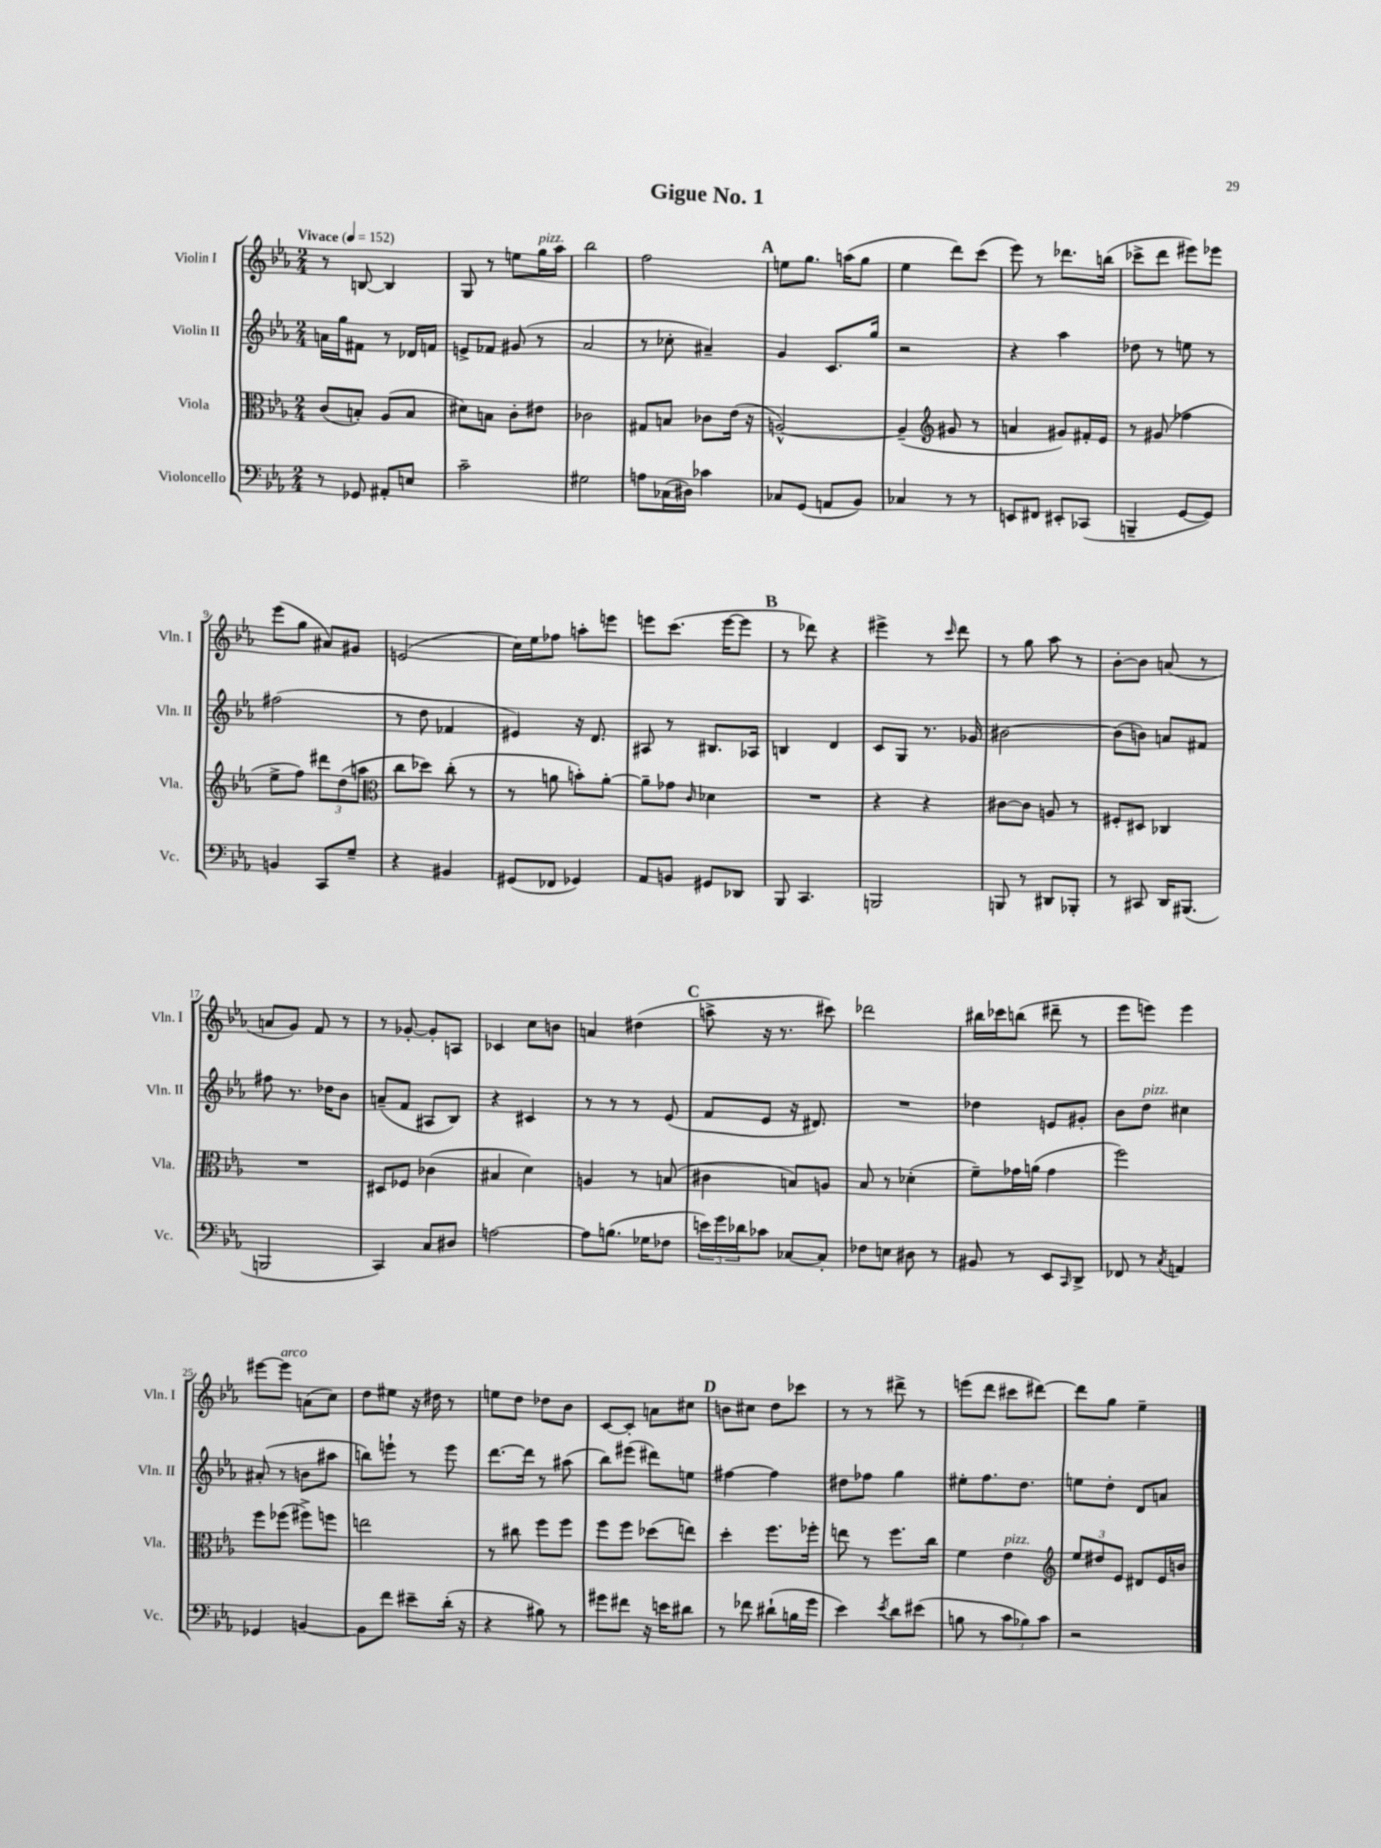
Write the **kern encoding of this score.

**kern	**kern	**kern	**kern
*part4	*part3	*part2	*part1
*staff4	*staff3	*staff2	*staff1
*I"Violoncello	*I"Viola	*I"Violin II	*I"Violin I
*I'Vc.	*I'Vla.	*I'Vln. II	*I'Vln. I
*clefF4	*clefC3	*clefG2	*clefG2
*k[b-e-a-]	*k[b-e-a-]	*k[b-e-a-]	*k[b-e-a-]
*M2/4	*M2/4	*M2/4	*M2/4
*MM152	*MM152	*MM152	*MM152
=1	=1	=1	=1
!	!	!	!LO:TX:a:B:t=Vivace
8r	(8c/L	16an\LL	8r
.	.	16gg\J	.
8GG-X/	8Bn'/J)	8f#X\J	[8Bn/
8AA#X'/L	(8A-/L	8r	4B/]
8En/J	8B/J	16d-X/LL	.
.	.	16fn/JJ	.
=2	=2	=2	=2
2c~\	8d#X\L)	8en^/L	8G/
.	8Bn\J	8f-X/J	8r
.	8c'\L	(8g#X/	8een\L
!	!	!	!LO:TX:a:i:t=pizz.
.	8e#X\J	8r	16gg\L
.	.	.	16aa-\JJ
=3	=3	=3	=3
2G#X\	2c-X\	2a-/	2bb-\
=4	=4	=4	=4
8An\L	8G#X/L	8r	2ff\
(16C-X\L	8Bn/J	8cc-X'\	.
16D#X\JJ)	.	.	.
4c-X\	8c-X\L	4a#X~/)	.
.	(16e-\Jk	.	.
.	16r	.	.
!!LO:REH:place=s1:t=A
=5	=5	=5	=5
8C-X/L	[2An^^/)	4g/	8een\L
(8GG/J	.	.	8.gg\J
8AAn/L	.	8.c/L	.
.	.	.	(16aan\KL
8BB-/J)	.	.	8gg\J
.	.	16gg/Jk	.
=6	=6	=6	=6
4C-X/	(4A~/]	2r	4ee-\
*	*clefG2	*	*
8r	8g#X/	.	8ddd\L)
8r	8r	.	(8ccc\J
=7	=7	=7	=7
8EEn/L	4an/	4r	8eee-\)
8FF#X/J	.	.	8r
8EE#X'/L	8g#X/L)	4aa-\	8.ddd-X\L
(8CC-X/J	16f#X'/L	.	.
.	16e-/JJ	.	(16bbn\Jk
=8	=8	=8	=8
4BBBn~/	8r	8dd-X\	8ccc-X^\L
.	(8g#X/	8r	8ddd\J
[8GG/L	4ff-X\	8een\	8eee#X\L)
8GG/J])	.	8r	8eee-X\J
!!LO:LB:g=z
=9	=9	=9	=9
4BBn/	8ee-^\L	(2ff#X\	(8eee-\L
.	8ff\J)	.	8gg\J
8CC/L	12ddd#X\L	.	8a#X/L)
.	(12dd\	.	.
8G~/J	.	.	8g#X/J
.	12aan\J	.	.
=10	=10	=10	=10
*	*clefC3	*	*
4r	8cc\L	8r	(2en/
.	8dd-X\J)	8dd\	.
4BB#X/	(8cc'\	4f-X/	.
.	8r	.	.
=11	=11	=11	=11
(8GG#X/L	8r	4e#X/)	16cc\LL)
.	.	.	16ee-\J
8FF-X/J	8an\	.	8ff-X\J
4GG-X/)	8bn'\L)	16r	8aan'\L
.	.	8.d/	.
.	[8a'\J	.	8eeen\J
=12	=12	=12	=12
8AA-/L	8a~\L]	8A#X/	8eeen\L
8BBn/J	8g-X\J	8r	(8.ccc\J
.	16qqc/	.	.
8GG#X/L	4d-X\	8.B#X/L	.
.	.	.	[16eee\KL
8DD-X/J	.	.	8eee\J]
.	.	16A-X/Jk	.
!!LO:REH:place=s1:t=B
=13	=13	=13	=13
8BBB-/	2r	4Bn/	8r
4.CC/	.	.	8ddd-X\)
.	.	4d/	4r
=14	=14	=14	=14
2BBBn/	4r	8c/L	4eee#X^\
.	.	8G/J	.
.	4r	8.r	8r
.	.	.	16qqccc/
.	.	.	8ddd\
.	.	16g-X/	.
=15	=15	=15	=15
8BBBn/	[8c#X\L	[2b#X\	8r
8r	8c#\J]	.	8gg\
8DD#X/L	8An/	.	8aa-\
8BBB-X'/J	8r	.	8r
=16	=16	=16	=16
8r	8F#X'/L	(8b#\L]	[8b-'\L
8CC#X/	8D#X/J	8bn\J)	8b-\J]
16DD/KL	4C-X/	8an/L	(8an/
(8.BBB#X/J	.	.	.
.	.	8f#X/J	8r
!!LO:LB:g=z
=17	=17	=17	=17
2BBBn/	2r	8ff#X\	8an/L
.	.	8.r	8g/J)
.	.	.	8f/
.	.	16dd-X\KL	.
.	.	8b-\J	8r
=18	=18	=18	=18
4CC/)	8D#X/L	(8an~/L	8r
.	8F-X/J	8f/J	[8g-X'/
8C/L	(4c-X\	8A#X/L	8g-'/L]
8D#X/J	.	8B-/J)	8An/J
=19	=19	=19	=19
[2An\	4B#X/	4r	4c-X/
.	4d\)	4c#X/	8cc\L
.	.	.	8bn\J
=20	=20	=20	=20
8A\L]	4An/	8r	4an/
(8.Bn\J	.	8r	.
.	8r	8r	(4dd#X\
16G-X\KL	.	.	.
8F-X\J	(8Bn/	(8e-/	.
!!LO:REH:place=s1:t=C
=21	=21	=21	=21
24en\LL)	4c#X\	8f/L	8aan^\
24g\	.	.	.
24d-X\J	.	.	.
8c-X\J	.	8e-/J	16r
.	.	.	8.r
[8C-X/L	8Bn/L)	16r	.
.	.	8.d#X/)	.
8C-'/J]	8An/J	.	8ccc#X\)
=22	=22	=22	=22
8F-X\L	8B-/	2r	2ddd-X\
8En\J	8r	.	.
8D#X\	(4d-X'\	.	.
8r	.	.	.
=23	=23	=23	=23
8BB#X/	8f~\L)	4dd-X\	16bb#X\LL
.	.	.	16ccc-X\J
8r	16g-X\L	.	(8bbn\J
.	(16an\JJ	.	.
8EE-/L	4g-\	8en/L	8ddd#X~\
16qqCC/	.	.	.
8DD^/J	.	8g#X'/J	8r
=24	=24	=24	=24
8FF-X/	2ff\)	8b-\L	8eee-\L
!	!	!LO:TX:a:i:t=pizz.	!
8r	.	8dd\J	8eeen\J)
8qC/	.	.	.
4AAn/	.	4cc#X\	4eee\
!!LO:LB:g=z
=25	=25	=25	=25
4GG-X/	8ff\L	(8a#X'/	[8eee#X\L
!	!	!	!LO:TX:a:i:t=arco
.	(8ff-X\J	8r	8eee#\J]
[4BBn/	8ff#X^\L)	8bn\L	(8an\L
.	8ffn\J	8aa#X\J	8cc\J)
=26	=26	=26	=26
8BB\L]	2een\	8bbn\L)	8dd\L
8f\J	.	8eeen`\J	8ee#X\J
8e#X~\L	.	8r	16r
.	.	.	16dd#X\
(16d'\Jk	.	8eee\	8r
16r	.	.	.
=27	=27	=27	=27
4r	8r	[8.ddd\L	8een\L
.	8cc#X\	.	8dd\J
.	.	16ddd\Jk]	.
8B#X\)	8ff\L	8r	8dd-X\L
8r	8ff\J	(8aa#X\	8b-\J
=28	=28	=28	=28
8g#X\L	8ff\L	8bb-\L)	[8c/L
8f#X\J	8ff\J	(8eee#X\J	8c'/J]
16r	(8dd-X\L	8ddd#X\L)	8an\L
16en\KL	.	.	.
8d#X\J	8een\J)	8een\J	8cc#X\J
!!LO:REH:place=s1:t=D
=29	=29	=29	=29
8r	4dd'\	[4ff#X\	8bn\L
8f-X\	.	.	8cc#X\J
(8d#X`\L	8.ff\L	4ff#\]	8dd\L
16Bn\L	.	.	8ccc-X\J
16g\JJ	16ff-X'\Jk	.	.
=30	=30	=30	=30
4e-\)	8een\	8dd#X\L	8r
.	8r	8ff-X\J	8r
8qe-/	.	.	.
8d\L	8.ff\L	4gg\	8ddd#X^\
(8e#X\J	.	.	8r
.	16cc\Jk	.	.
=31	=31	=31	=31
8Bn\	4f\	8ee#X'\L	(8eeen\L
8r	.	8.ff\	8ddd\J
!	!LO:TX:a:i:t=pizz.	!	!
12c\L	4e-\	.	8ccc#X\L
.	.	8.dd\J	.
12B-X\)	.	.	.
.	.	.	[8ddd#X\J)
12c\J	.	.	.
=32	=32	=32	=32
*	*clefG2	*	*
2r	12ee-/L	8een\L	8ddd#\L]
.	12dd#X/	.	.
.	.	8dd'\J	8gg\J
.	12e-/J	.	.
.	8d#X/L	8d/L	4ee-~\
.	16e-/L	8an/J	.
.	16bn/JJ	.	.
==	==	==	==
*-	*-	*-	*-
